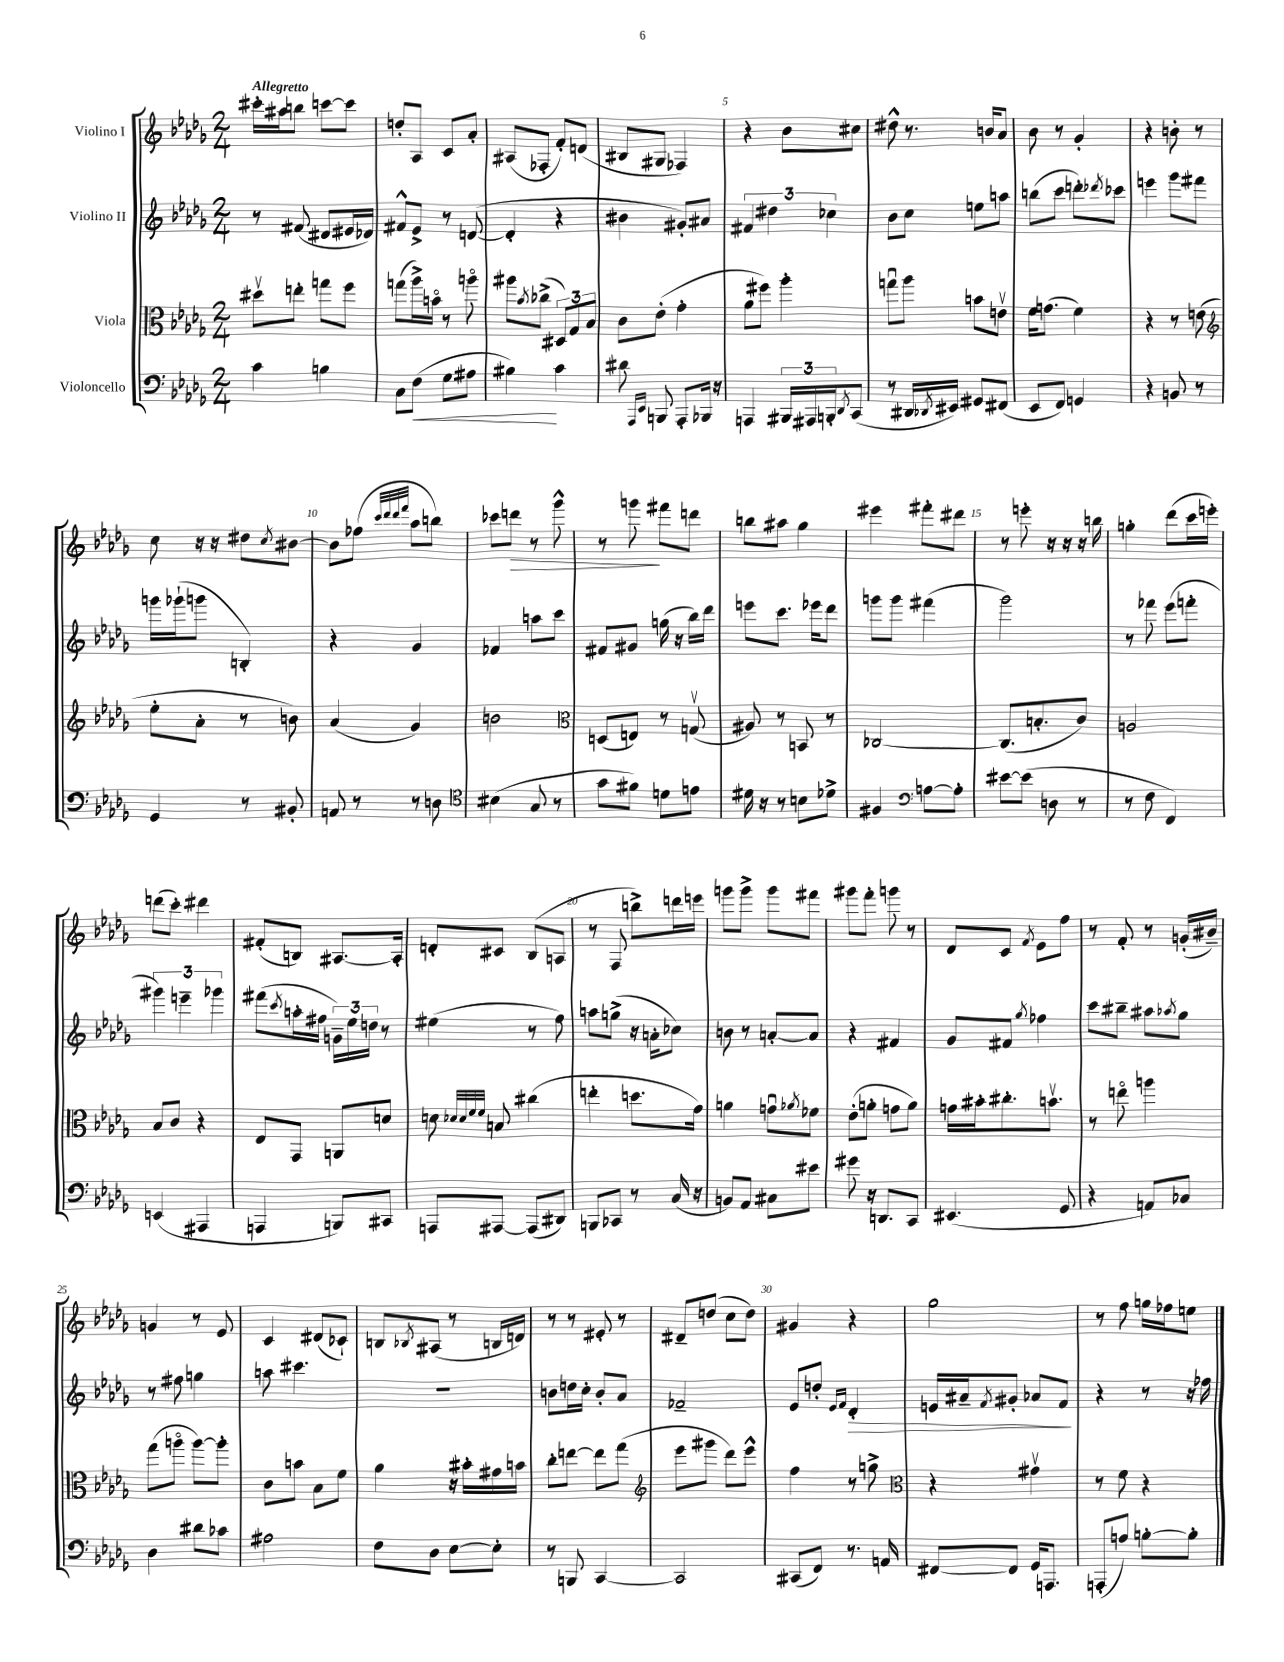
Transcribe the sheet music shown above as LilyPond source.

<<
\new StaffGroup <<
\new Staff = "s0" \with { instrumentName = "Violino I" } {
    \clef treble \key des \major \numericTimeSignature \time 2/4 \tempo "Allegretto"
    cis'''16-. ais''16 b''8 c'''8~ c'''8 |
    d''8-. aes8 c'8 aes'8-. |
    ais8( fes8-. f'8-.) d'8( |
    bis8 gis8 fes4) |
    r4 bes'8 cis''8 |
    dis''8-^ r8. b'16 aes'8 |
    bes'8 r8 ges'4-. |
    r4 b'8-. r8 |
    c''8 r16 r16 dis''8 \acciaccatura { c''8 } bis'8~ |
    bis'8 fes''8( \grace { c'''32 des'''32 des'''32 f'''32 } aes''8 b''8) |
    ces'''8 d'''8\> r8 ges'''8-^ |
    r8 g'''8\! fis'''8 d'''8 |
    b''8 ais''8 ges''4 |
    eis'''4 fis'''8-. dis'''8 |
    r8 e'''8-. r16 r16 r16 b''16 |
    g''4-. des'''8( c'''16 e'''16-.) |
    d'''8( c'''8-.) dis'''4 |
    fis'8-.( b8) ais8.~ ais16-. |
    d'8-. cis'8 bes8( a8 |
    r8 f8 b''8->) d'''16 e'''16 |
    g'''8 g'''8-> g'''8 fis'''8 |
    gis'''8 f'''8-. g'''8 r8 |
    des'8 c'8 \acciaccatura { f'8 } ees'8 f''8 |
    r8 f'8-. r8 g'16-.( bis'16--) |
    g'4 r8 ees'8 |
    c'4 dis'8( ces'8-!) |
    b8 \acciaccatura { bes8 } ais8( r8 b16 d'16) |
    r8 r8 eis'8-. r8 |
    dis'8-- d''8( c''8 d''8) |
    gis'4 r4 |
    ges''2 |
    r8 f''8 g''16 fes''16 e''8 \bar "|." |
}
\new Staff = "s1" \with { instrumentName = "Violino II" } {
    \clef treble \key des \major \numericTimeSignature \time 2/4
    r8 fis'8( dis'8 eis'16 des'16) |
    fis'8-^ ees'8-> r8 d'8~( |
    d'4-. r4 |
    bis'4 gis'8-.) ais'8 |
    \tuplet 3/2 { fis'4 dis''4 ces''4 } |
    bes'8 c''8 e''8 a''8 |
    b''8( c'''8 d'''8-.) \acciaccatura { des'''8 } ces'''8 |
    e'''4 ges'''8 fis'''8 |
    g'''16 ges'''16-!( g'''8 b4-.) |
    r4 ges'4 |
    fes'4 a''8 c'''8 |
    fis'8 gis'8 g''16( r16 bes''16) des'''16 |
    e'''8 c'''8. ees'''16 des'''8 |
    g'''8 g'''8 fis'''4( |
    ges'''2) |
    r8 fes'''8 ees'''8( f'''8-. |
    \tuplet 3/2 { gis'''4) e'''4-- ges'''4 } |
    fis'''8( \acciaccatura { c'''8 } a''16-. fis''16 \tuplet 3/2 { g'16--) ees''16 d''16 } r8 |
    eis''4( r8 f''8) |
    a''8 g''8->( r16 a'16-. ces''8) |
    b'8 r8 a'8~-. a'8 |
    r4 fis'4 |
    ges'8 fis'8 \acciaccatura { ges''8 } fes''4 |
    c'''8 bis''8-- ais''8 \acciaccatura { aes''8 } ges''8 |
    r8 fis''8 g''4 |
    a''8 cis'''4. |
    R2 |
    b'8 d''16 c''16-. b'8-. aes'8 |
    fes'2-- |
    ees'8 d''8-. \grace { ees'16 f'16 } des'4-.\> |
    e'16 ais'16-- \acciaccatura { f'8 } gis'8-. aes'8 f'8\! |
    r4 r8 r16 fes''16 \bar "|." |
}
\new Staff = "s2" \with { instrumentName = "Viola" } {
    \clef alto \key des \major \numericTimeSignature \time 2/4
    dis''8\upbow e''8-. g''8 f''8 |
    g''8( aes''16->) b'16\flageolet r8 a''8\flageolet |
    ais''8 \acciaccatura { bes'8 } ces''8->( \tuplet 3/2 { dis8) ges8 bes8 } |
    c'8 ees'8-.( ges'4-. |
    aes'8 fis''8) aes''4-. |
    g''8\downbow aes''8 b'8 e'8\upbow |
    f'16 g'8.( f'4) |
    r4 r8 e'8( |
    \clef treble ees''8-. aes'8-. r8 b'8) |
    aes'4( ges'4) |
    b'2 |
    \clef alto d8( e8) r8 g8\upbow( |
    ais8) r8 b,8 r8 |
    ces2~ |
    ces8.( b8.-. c'8) |
    a2 |
    bes8 c'8 r4 |
    ees8 ges,8 a,8 d'8 |
    d'8 \grace { des'32 des'32 f'32 f'32 } b8 cis''4( |
    e''4-. d''8. ges'16) |
    a'4 g'8\downbow \acciaccatura { aes'8 } fes'8 |
    ees'8-.( a'8-. g'8 a'8) |
    g'16 bis'16-. cis''8.-. b'8.\upbow |
    r8 e''8\flageolet a''4 |
    ges''8( a''8\flageolet a''8~) a''8-. |
    c'8 b'8 bes8 f'8 |
    aes'4 r16 bis'16-. gis'16 b'16 |
    c''8-. e''8~ e''8 ges''8( |
    \clef treble ees'''8 gis'''8 des'''8) ees'''8-^ |
    f''4 r8 g''8-> |
    \clef alto r4 gis'4\upbow |
    r8 f'8 r4 \bar "|." |
}
\new Staff = "s3" \with { instrumentName = "Violoncello" } {
    \clef bass \key des \major \numericTimeSignature \time 2/4
    c'4 b4 |
    c8 f8\<( ges8 ais8 |
    bis4\!) c'4 |
    dis'8 \grace { aes,,16 ees,16 } b,,8 aes,,8-. bes,,16 r16 |
    a,,4 \tuplet 3/2 { bis,,16 ais,,16 b,,16-. } \acciaccatura { des,8 } c,8( |
    r8 dis,16 \acciaccatura { des,8 } eis,16) gis,8 fis,8( |
    ees,8 f,8) g,4 |
    r4 b,8 r8 |
    ges,4 r8 bis,8-. |
    a,8 r8 r8 d8 |
    \clef tenor bis4( ges8 r8 |
    ges'8 fis'8) d'8 e'8 |
    dis'16 r16 r8 b8 des'8-> |
    fis4 \clef bass a8~ a8-. |
    eis'8~ eis'8( d8 r8 |
    r8 f8 f,4) |
    e,4( ais,,4 |
    a,,4 b,,8) cis,8 |
    a,,8 ais,,8~ ais,,8( dis,8) |
    b,,8 ces,8 r8 c16( r16 |
    b,8) aes,8 cis8 eis'8 |
    gis'8 r16 d,8. c,8 |
    eis,4.( ges,8 |
    r4 a,8) ces8 |
    des4 dis'8 ces'8 |
    ais2 |
    f8 des8 ees8~ ees8-. |
    r8 b,,8 c,4~ |
    c,2 |
    cis,8( f,8) r8. a,16 |
    fis,8~ fis,8 ges,16 a,,8. |
    a,,8-.( a8) b8~-. b8-. \bar "|." |
}
>>
>>
\layout { \context { \Score \override BarNumber.break-visibility = ##(#f #t #t) barNumberVisibility = #(every-nth-bar-number-visible 5) } }
